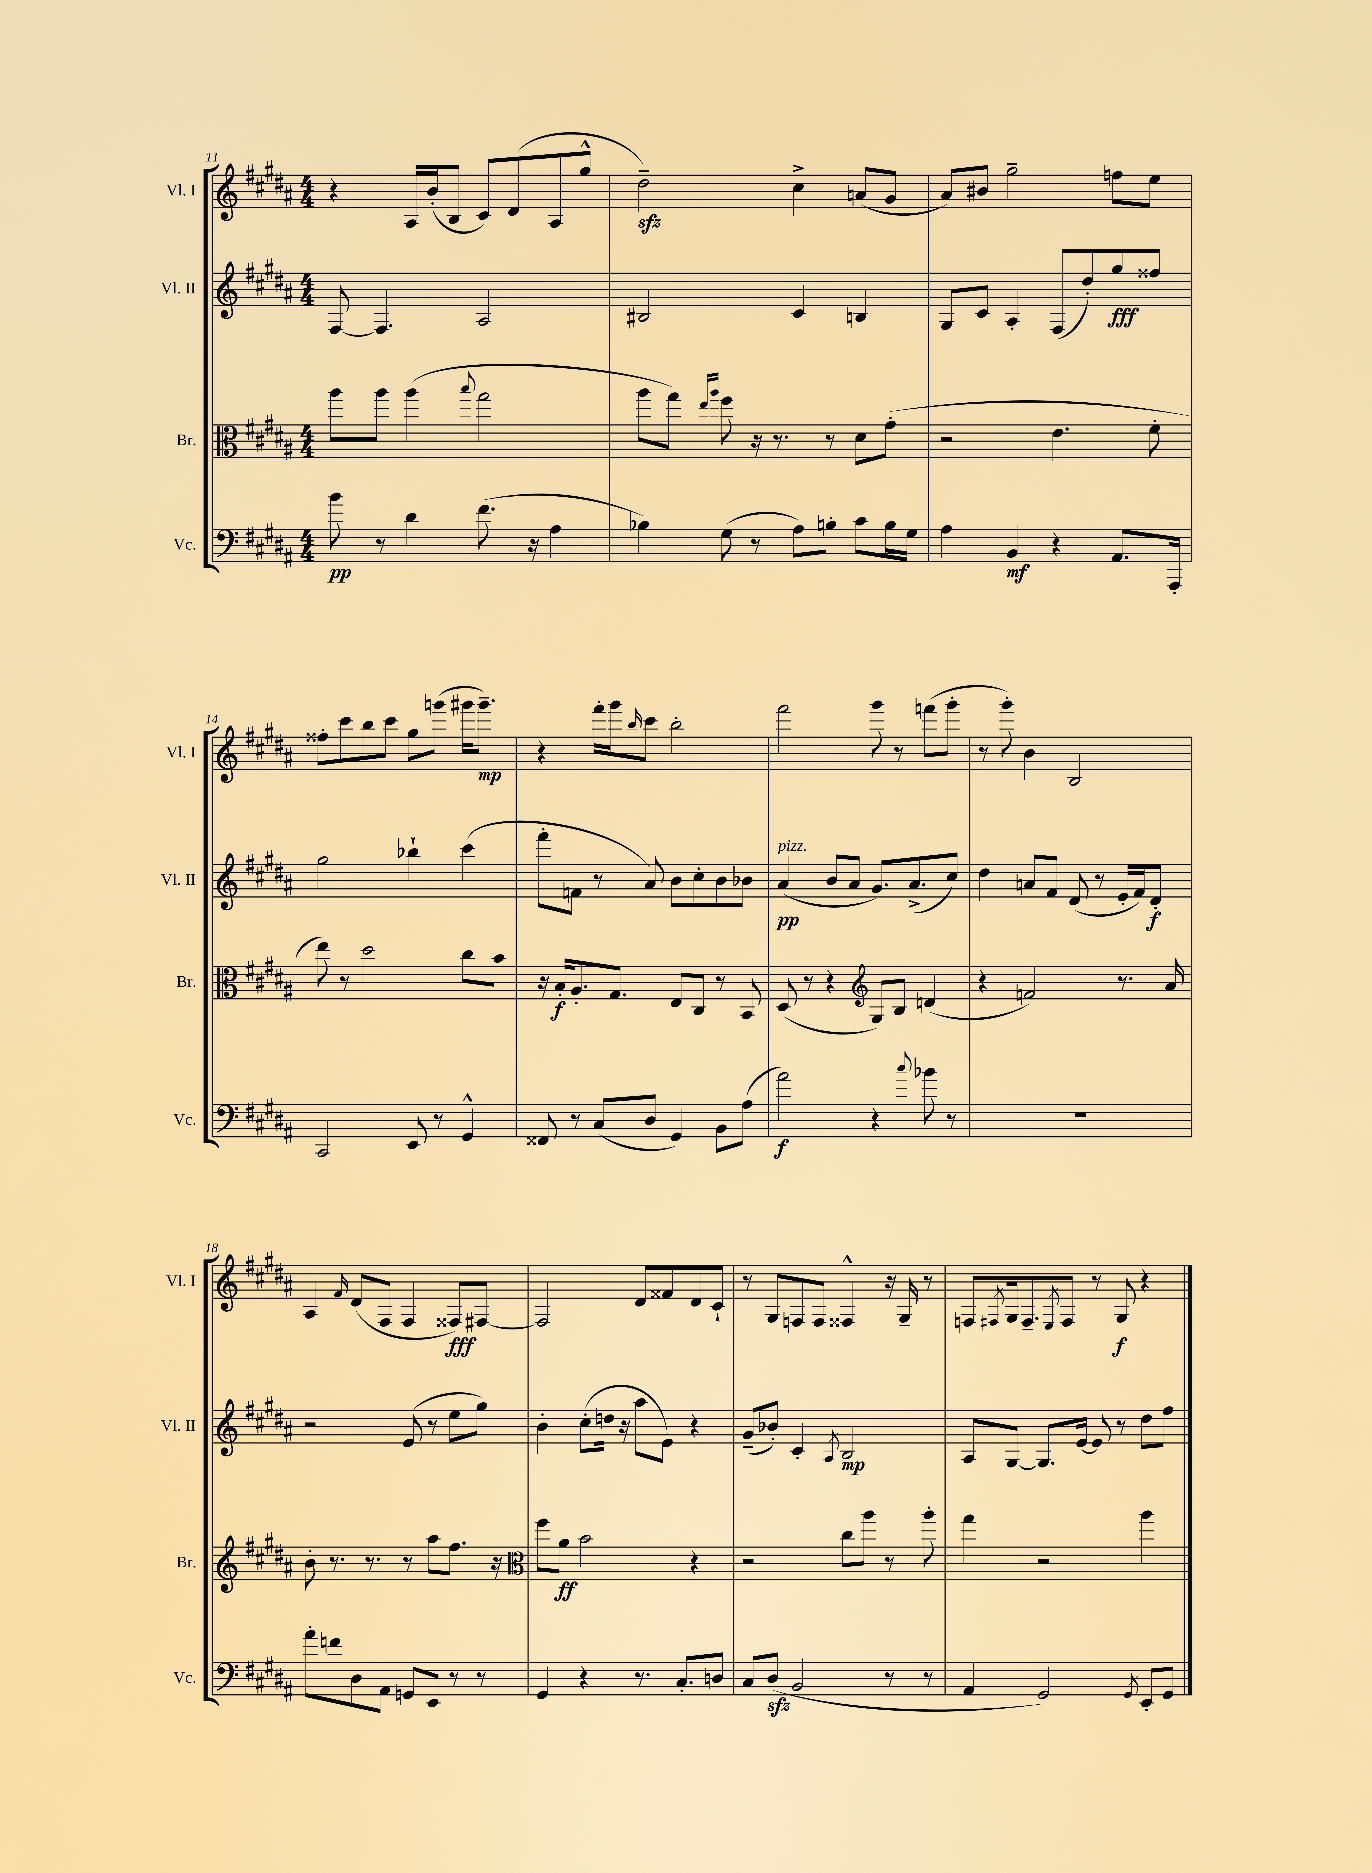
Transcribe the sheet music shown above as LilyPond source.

<<
\new StaffGroup <<
\new Staff = "s0" \with { instrumentName = "Vl. I" shortInstrumentName = "Vl. I" } {
    \clef treble \key b \major \numericTimeSignature \time 4/4
    r4 ais16 b'16-.( b8 cis'8) dis'8( ais8 gis''8-^ |
    dis''2--\sfz) cis''4-> a'8( gis'8 |
    ais'8) bis'8 gis''2-- f''8 e''8 |
    fisis''8-. cis'''8 b''8 cis'''8 gis''8 g'''8( gis'''16 gis'''8.--\mp) |
    r4 fis'''16-. gis'''16 \grace { b''16 } cis'''8 b''2-. |
    fis'''2 gis'''8 r8 f'''8( gis'''8-. |
    r8 gis'''8-.) b'4 b2 |
    ais4 \grace { fis'16 } dis'8( fis8 fis4 fisis8\fff) fis8~ |
    fis2 dis'8 fisis'8 dis'8 cis'8-! |
    r8 gis8 f8 f8 fisis4-^ r16 gis16-- r8 |
    f8 \acciaccatura { fis8 } gis16 fis8.-- \acciaccatura { e8 } fis8 r8 gis8\f r4 \bar "|." |
}
\new Staff = "s1" \with { instrumentName = "Vl. II" shortInstrumentName = "Vl. II" } {
    \clef treble \key b \major \numericTimeSignature \time 4/4
    fis8~ fis4. ais2 |
    bis2 cis'4 b4 |
    gis8 cis'8 ais4-. fis8( dis''8-.) gis''8\fff fisis''8 |
    gis''2 bes''4-! cis'''4( |
    fis'''8-. f'8 r8 ais'8) b'8 cis''8-. b'8 bes'8 |
    ais'4\pp^\markup { \italic "pizz." }( b'8 ais'8 gis'8.) ais'8.->( cis''8) |
    dis''4 a'8 fis'8 dis'8( r8 e'16-. fis'16) dis'8-.\f |
    r2 e'8( r8 e''8 gis''8) |
    b'4-. cis''8-.( d''16 r16 ais''8 e'8) r4 |
    gis'8--( bes'8-.) cis'4-. \acciaccatura { ais8 } b2\mp |
    ais8 gis8~ gis8. e'16~ e'8 r8 dis''8 fis''8 \bar "|." |
}
\new Staff = "s2" \with { instrumentName = "Br." shortInstrumentName = "Br." } {
    \clef alto \key b \major \numericTimeSignature \time 4/4
    ais''8 ais''8 ais''4( \appoggiatura { b''8 } gis''2 |
    ais''8 gis''8) \grace { e''16 ais''16 } fis''8 r16 r8. r8 dis'8 gis'8-.( |
    r2 e'4. fis'8-. |
    e''8) r8 dis''2 cis''8 b'8 |
    r16 b16-.\f ais8.-. gis8. e8 cis8 r8 b,8 |
    dis8( r8 r4 \clef treble gis8) b8 d'4( |
    r4 f'2) r8. ais'16 |
    b'8-. r8. r8. r8 ais''8 fis''8. r16 |
    \clef alto fis''8 ais'8\ff b'2 r4 |
    r2 cis''8 ais''8 r8 ais''8-. |
    gis''4 r2 ais''4 \bar "|." |
}
\new Staff = "s3" \with { instrumentName = "Vc." shortInstrumentName = "Vc." } {
    \clef bass \key b \major \numericTimeSignature \time 4/4
    b'8\pp r8 dis'4 fis'8.( r16 ais4 |
    bes4) gis8( r8 ais8) b8-. cis'8 b16 gis16 |
    ais4 b,4\mf r4 ais,8. ais,,16-. |
    cis,2 e,8 r8 gis,4-^ |
    fisis,8 r8 cis8( dis8 gis,4) b,8 ais8( |
    ais'2\f) r4 \appoggiatura { cis''8 } bes'8 r8 |
    R1 |
    ais'8-. f'8 dis8 ais,8 g,8 e,8 r8 r8 |
    gis,4 r4 r8. cis8.-. d8 |
    cis8 dis8\sfz( b,2 r8 r8 |
    ais,4 gis,2) \acciaccatura { gis,8 } e,8-. gis,8 \bar "|." |
}
>>
>>
\layout { \context { \Score currentBarNumber = #11 } }
